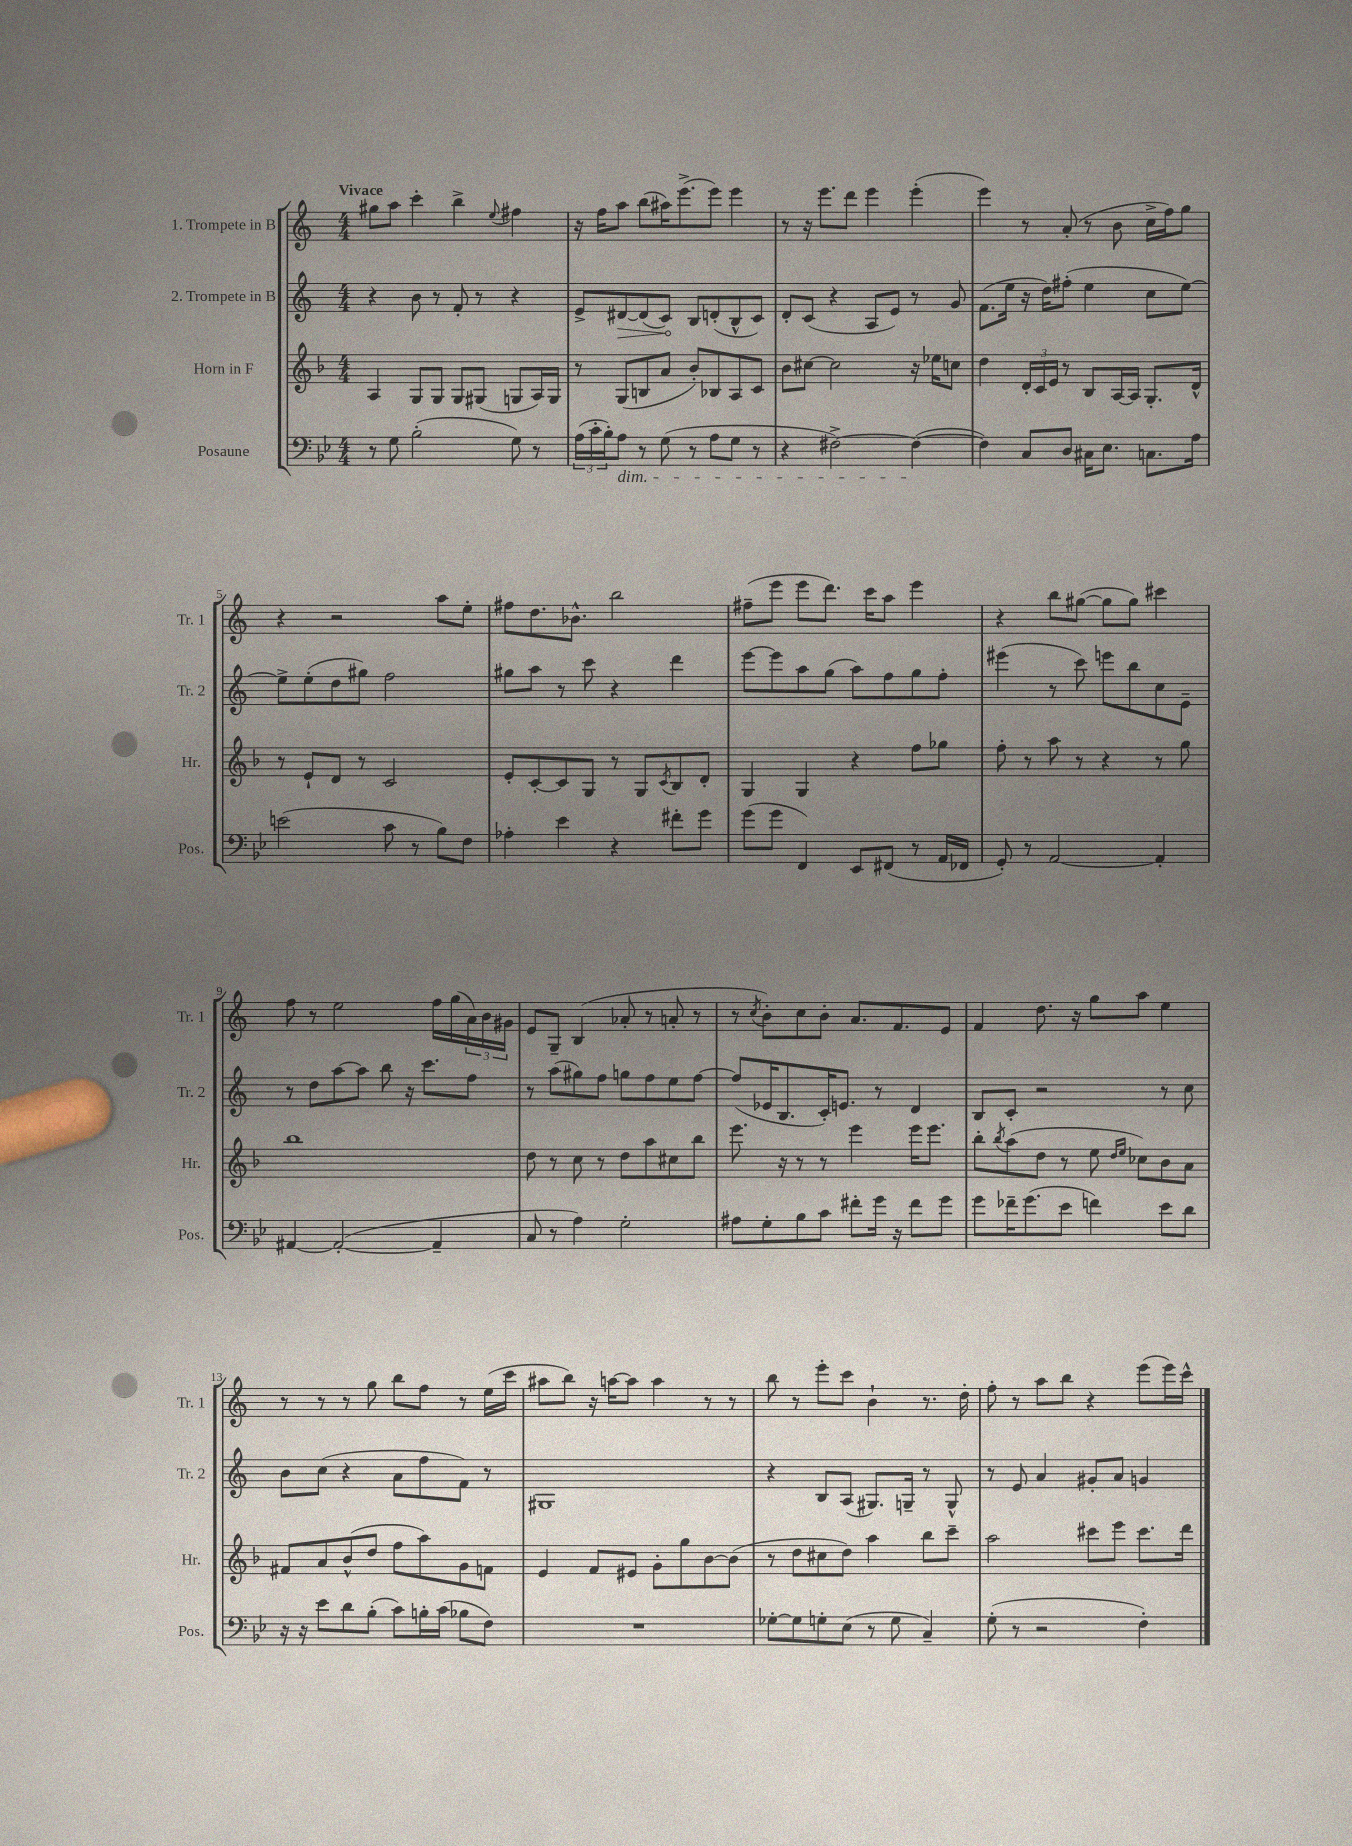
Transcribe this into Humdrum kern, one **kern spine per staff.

**kern	**kern	**kern	**kern
*staff4	*staff3	*staff2	*staff1
*clefF4	*clefG2	*clefG2	*clefG2
*k[b-e-]	*k[b-]	*k[]	*k[]
*M4/4	*M4/4	*M4/4	*M4/4
8r	4A/	4r	8gg#\L
8G\	.	.	8aa\J
(2B-'\	8G/L	8b\	4ccc'\
.	8G/J	8r	.
.	8G/L	8f'/	4bb^\
.	(8G#/J	8r	.
.	.	.	8qqee/
8G\)	8G/L	4r	4ff#\
8r	16A/L)	.	.
.	16G/JJ	.	.
=	=	=	=
(24A\LL	8r	8e^/L	16r
24c'\	.	.	.
.	.	.	16ff\LK
24B-'\J)	.	.	.
8A\J	(8G/L	[8d#/	8aa\J
8r	8B/	(8d#/]	(8bb\L
(8G\	8a/J	8c/J)	16aa#\K)
.	.	.	(8.eee^\
8r	8b-'/L)	8B/L	.
8A\L	8B-/	(8d'/	8eee\J)
8G\J	8A/	8B^^/	4eee\
8r	8c/J	8c/J)	.
=	=	=	=
4r	8b-\L	8d'/L	8r
.	[8cc#\J	(8c/J	16r
.	.	.	8.eee\L
[2F#^\)	2cc#\]	4r	.
.	.	.	8ddd\J
.	.	8A/L	4eee\
.	.	8e/J)	.
(4F#\_	16r	8r	(4eee'\
.	16ee-\LK	.	.
.	8cc\J	8g/	.
=	=	=	=
4F#\])	4dd\	(8.f\L	4eee\)
.	.	16ee\Jk	.
8C/L	24d'/LL	16r	8r
.	24c/	.	.
.	.	16dd\LK)	.
.	24e/JJ	.	.
8D/J	8r	(8ff#'\J	(8a'/
16C#\LK	8B-/L	4ee\	8r
8.E-\J	.	.	.
.	[16A/L	.	8b\
.	16A/]JJ	.	.
8.C\L	8.G'/L	8cc\L	16cc^\LL
.	.	.	16ff\J)
.	.	[8ee\J)	8gg\J
16A\Jk	16d^^/Jk	.	.
=	=	=	=
(2e\	8r	8ee^\]L	4r
.	8e`/L	(8ee'\	.
.	8d/J	8dd\	2r
.	8r	8gg#\J)	.
8c\	2c/	2ff\	.
8r	.	.	.
8B-\L)	.	.	8aa\L
8F\J	.	.	8ee'\J
=	=	=	=
4A-'\	8e'/L	8gg#\L	8ff#\L
.	[8c'/	8aa\J	8.dd\
4e-\	8c/]	8r	.
.	.	.	8.b-^^\J
.	8G/J	8ccc\	.
4r	8r	4r	2bb\
.	8G/L	.	.
.	8qc/	.	.
8f#'\L	8B-/	4ddd\	.
8g\J	8d'/J	.	.
=	=	=	=
(8g\L	4G/	[8eee\L	(8ff#~\L
8g\J	.	8eee\]	8eee\J
4FF/)	4G/	8aa\	8eee\L
.	.	(8gg\J	8.ddd\J)
8EE-/L	4r	8aa\L)	.
.	.	.	16ccc\LK
(8FF#/J	.	8ff\	8aa\J
8r	8ff\L	8gg\	4eee\
16AA/LL	8gg-\J	8ff'\J	.
16FF-/JJ	.	.	.
=	=	=	=
8GG'/)	8ff'\	(4eee#\	4r
8r	8r	.	.
[2AA/	8aa\	8r	8bb\L
.	8r	8ccc\)	([8gg#\J
.	4r	8eee\L	8gg#\]L
.	.	8bb\	8gg#\J)
4AA'/]	8r	8cc\	4ccc#\
.	8gg\	8e~\J	.
=	=	=	=
[4AA#/	1bb-	8r	8ff\
.	.	8dd\L	8r
(2AA#'/_	.	[8aa\	2ee\
.	.	8aa\]J	.
.	.	8bb\	.
.	.	16r	.
.	.	8.ccc\L	.
4AA#~/]	.	.	16ff\LL
.	.	.	(16gg\
.	.	8ff\J	24a\)
.	.	.	24b\
.	.	.	24g#\JJ
=	=	=	=
8C/	8dd\	8r	8e/L
8r	8r	(8aa\L	8G~/J
4A\)	8cc\	8gg#\)	(4B/
.	8r	8ff\J	.
2G'\	8dd\L	8gg\L	8a-'/
.	8aa\	8ff\	8r
.	8cc#\	8ee\	8a'/
.	8bb-\J	[8ff\J	8r
=	=	=	=
8A#\L	8.eee\	(8ff/]L	8r
.	.	.	8qcc/
8G'\	.	16e-/K	8b'\L)
.	16r	8.B/	.
8B-\	8r	.	8cc\
8c\J	8r	16c'/K)	8b'\J
.	.	8.e/J	.
8f#'\L	4eee\	.	8.a/L
16g\Jk	.	8r	.
16r	.	.	8.f/
8f#\L	16eee\LK	4d/	.
.	8.eee\J	.	.
8g\J	.	.	8e/J
=	=	=	=
8g\L	8bb-'\L	8B/L	4f/
.	8qbb-/	.	.
16f-~\K	(8aa\	8c'/J	.
(8.g\	.	.	.
.	8dd\J	2r	8.dd\
8e-\J	8r	.	.
.	.	.	16r
4f\)	8ee\	.	8gg\L
.	16qqdd/LL	.	.
.	16qqee/JJ	.	.
.	8cc-\L)	.	8aa\J
8e-\L	8b-\	8r	4ee\
8d\J	8a\J	8cc\	.
=	=	=	=
16r	8f#/L	8b\L	8r
16r	.	.	.
8e-\L	8a/	(8cc\J	8r
8d\	(8b-^^/	4r	8r
(8B-'\J	8dd/J	.	8gg\
8c\L)	8ff\L	8a\L	8bb\L
16B'\L	8aa\)	8ff\	8ff\J
(16c\JJ	.	.	.
8B-\L	8g\	8f\J)	8r
8F\J)	8f\J	8r	(16ee\LL
.	.	.	16ccc\JJ
=	=	=	=
1r	4e/	1G#	8aa#\L
.	.	.	8bb\J)
.	8f/L	.	16r
.	.	.	[16aa\LK
.	8e#/J	.	8aa\]J
.	8g'\L	.	4aa\
.	8gg\	.	.
.	[8b-\	.	8r
.	(8b-\]J	.	8r
=	=	=	=
[8G-'\L	8r	4r	8bb\
8G-\]	8dd\L	.	8r
8G'\	8cc#\	8B/L	8eee'\L
(8E-\J	8dd\J)	(8A/J	8ccc\J
8r	4aa\	8.G#/L)	4b`\
8G\	.	.	.
.	.	16G~/Jk	.
4C~/)	8bb-\L	8r	8.r
.	8ccc~\J	8G^^/	.
.	.	.	16dd'\
=	=	=	=
(8G'\	2aa\	8r	8ff'\
8r	.	8e/	8r
2r	.	4a/	8aa\L
.	.	.	8bb\J
.	8ccc#\L	8g#'/L	4r
.	8eee\J	8a/J	.
4F'\)	8.ccc#\L	4g/	(8eee\L
.	.	.	16eee\L)
.	16ddd\Jk	.	16ccc^^\JJ
==	==	==	==
*-	*-	*-	*-
